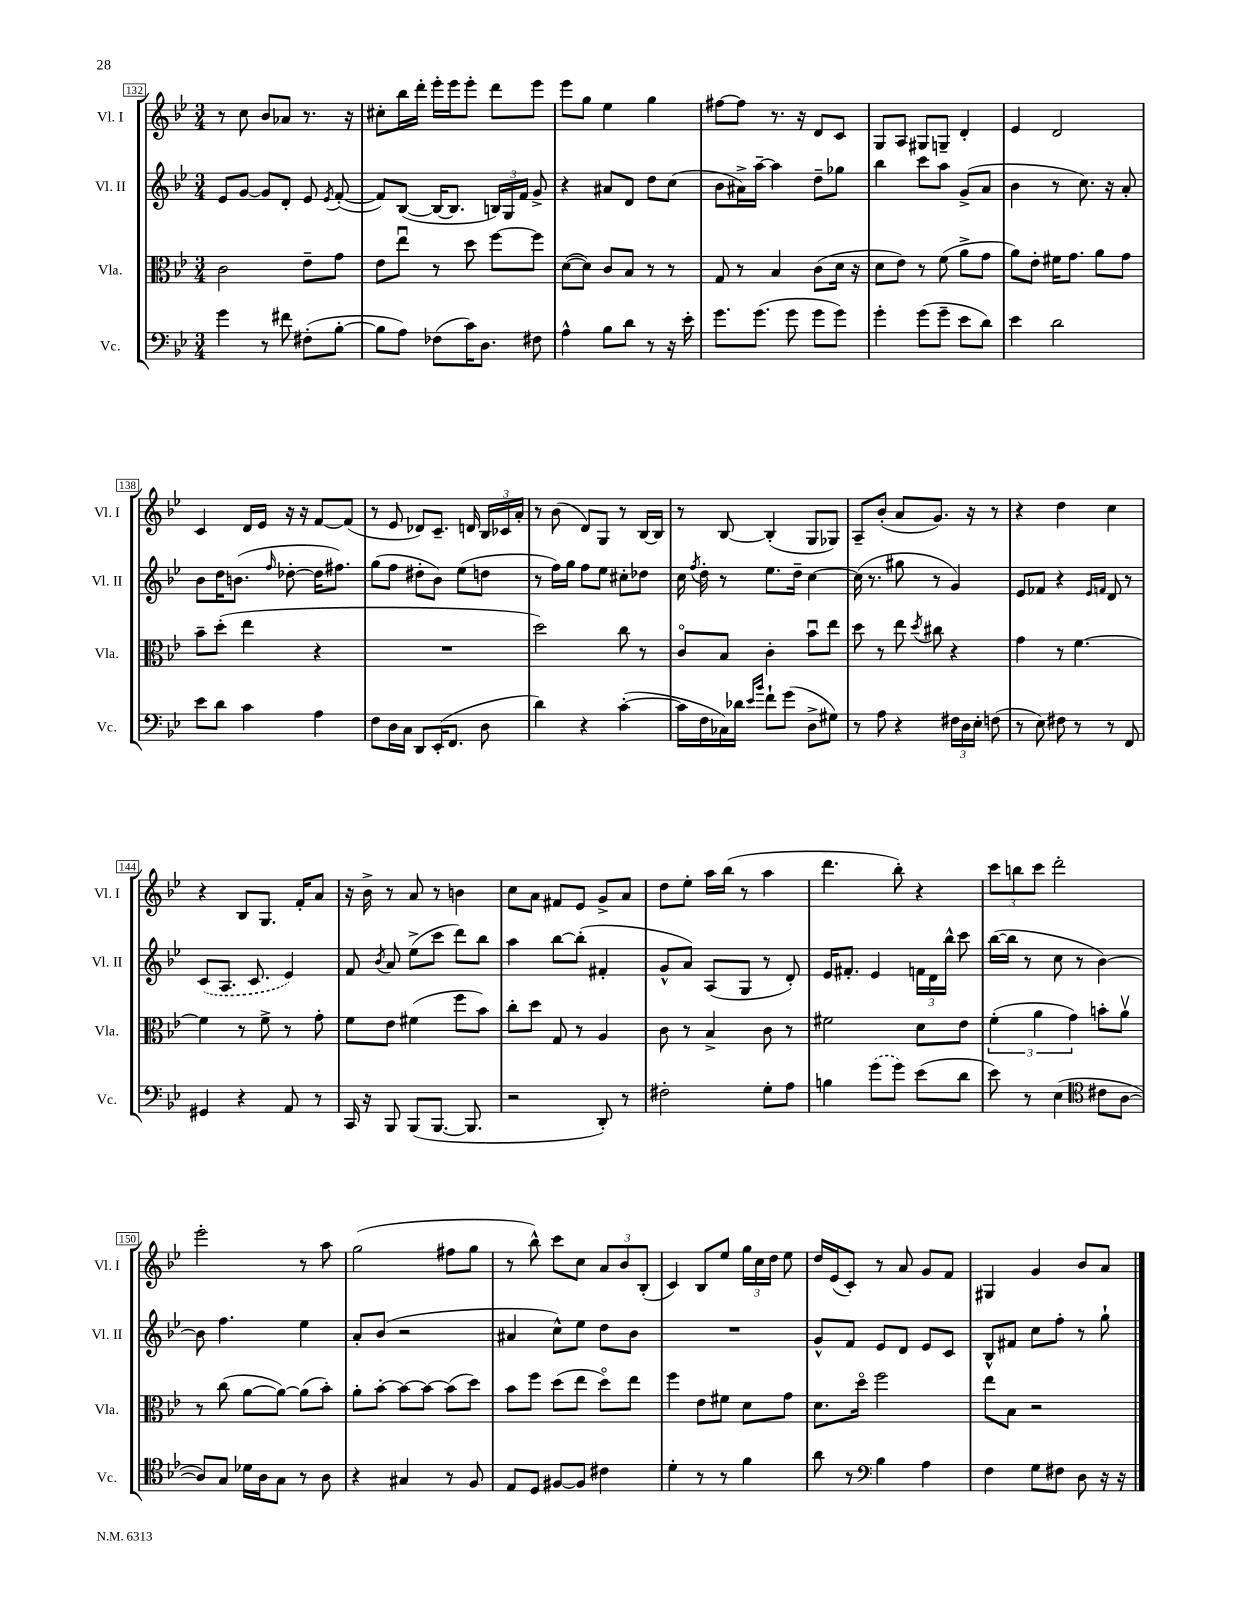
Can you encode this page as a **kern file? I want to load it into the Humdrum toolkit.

**kern	**kern	**kern	**kern
*staff4	*staff3	*staff2	*staff1
*clefF4	*clefC3	*clefG2	*clefG2
*k[b-e-]	*k[b-e-]	*k[b-e-]	*k[b-e-]
*M3/4	*M3/4	*M3/4	*M3/4
4g	2c	8e-	8r
.	.	[8g	8cc
8r	.	8g]	8b-
8f#	.	8d'	8a-
(8F#'	8e-~	8e-	8.r
.	.	8qe-	.
[8B-'	8g	([8f'	.
.	.	.	16r
=	=	=	=
8B-]	8e-	8f])	8cc#'
8A)	8ee-u	([8B-	16bb-
.	.	.	16ddd'
(8F-	8r	16B-_	16eee-'
.	.	8.B-]	16eee-
16c)	8dd	.	8eee-'
8.D	.	.	.
.	[8ff	24B)	8ddd
.	.	24G	.
.	.	24f	.
8F#	8ff]	8g^	8eee-
=	=	=	=
4A^^	([8d	4r	8eee-
.	8d])	.	8gg
8B-	8c	8a#	4ee-
8d	8B-	8d	.
8r	8r	8dd	4gg
16r	8r	(8cc	.
16e-'	.	.	.
=	=	=	=
8.g	8G	8b-	[8ff#
.	8r	16a#^)	8ff#]
(8.g	.	[16aa~	.
.	4B-	4aa]	8.r
8g	.	.	.
.	.	.	16r
8g	(8c	8dd~	8d
8g)	16d	8gg-	8c
.	16r	.	.
=	=	=	=
4g'	8d	4bb-	8G
.	8e-)	.	8A
(8g	8r	8ccc	8G#
8g~	(8f	8aa	8G~
8e-	8a^	(8g^	4d'
8d)	8g	8a	.
=	=	=	=
4e-	8a)	4b-	4e-
.	8e-'	.	.
2d	16f#	8r	2d
.	8.g	.	.
.	.	8.cc)	.
.	8a	.	.
.	.	16r	.
.	8g	8a'	.
=	=	=	=
8e-	8b-~	8b-	4c
8d	(8dd'	16dd	.
.	.	(8.b	.
4c	4ee-	.	16d
.	.	.	16e-
.	.	16qqff	.
.	.	[8dd-'	16r
.	.	.	16r
4A	4r	16dd-]	[8f
.	.	8.ff#)	.
.	.	.	(8f]
=	=	=	=
8F	2.r	(8gg	8r
16D	.	8ff	8e-
16C	.	.	.
8DD	.	8dd#'	8d-)
(16EE-'	.	8b-)	8.c~
8.FF	.	.	.
.	.	(8ee-	.
.	.	.	16d
8D	.	8dd	24B-
.	.	.	24c-
.	.	.	24a'
=	=	=	=
4d)	2dd)	8r	8r
.	.	16ff)	(8b-
.	.	16gg	.
4r	.	8ff	8d)
.	.	8ee-	8G
([4c'	8cc	8cc#'	8r
.	8r	8dd-	[16B-
.	.	.	16B-]
=	=	=	=
16c]	8co	16cc	8r
.	.	8qff	.
16F	.	16dd'	.
16C-)	8B-	8r	[8B-
16d-	.	.	.
16qqe-	.	.	.
16qqb-	.	.	.
8f`	4c'	8.ee-	(4B-']
(8g	.	.	.
.	.	16dd~	.
8D^	8b-u	[4cc	8G
8G#)	8ee-	.	8G-)
=	=	=	=
8r	8dd	(16cc]	8A~
.	.	8.r	.
8A	8r	.	(8b-'
4r	8ee-	8gg#	8a
.	8qdd	.	.
.	8cc#	8r	8.g)
24F#	4r	4g)	.
24D	.	.	.
.	.	.	16r
24E-'	.	.	.
(8F	.	.	8r
=	=	=	=
8r	4g	8e-	4r
8E-)	.	8f-	.
8F#	8r	4r	4dd
8r	[4.f	.	.
.	.	16qqe-	.
.	.	16qqf	.
8r	.	8d	4cc
8FF	.	8r	.
=	=	=	=
4GG#	4f]	(8c	4r
.	.	8.A	.
4r	8r	.	8B-
.	.	8.c	.
.	8f^	.	8.G
8AA	8r	4e-)	.
.	.	.	16f'
8r	8g'	.	8a
=	=	=	=
16CC	8f	8f	16r
16r	.	.	16b-^
.	.	8qb-	.
8BBB-	8e-	8a	8r
(8BBB-	(4f#	(8ee-^	8a
[8.BBB-	.	8ccc	8r
.	8ff	8ddd)	4b
8.BBB-]	.	.	.
.	8b-)	8bb-	.
=	=	=	=
2r	8cc'	4aa	8cc
.	8dd	.	8a
.	8G	[8bb-	8f#
.	8r	(8bb-']	8e-
8DD')	4A	4f#'	8g^
8r	.	.	8a
=	=	=	=
2F#'	8c	8g^^	8dd
.	8r	8a)	8ee-'
.	4B-^	(8A	16aa
.	.	.	(16bb-
.	.	8G	8r
8G'	8c	8r	4aa
8A	8r	8d')	.
=	=	=	=
4B	2f#	16e-	4.ddd
.	.	8.f#'	.
(8g	.	4e-	.
8g)	.	.	8bb-')
(8e-	8d	24f	4r
.	.	24d	.
.	.	24bb-^^	.
8d	8e-	8ccc	.
=	=	=	=
8e-)	(6f'	([16bb-	12ccc
.	.	16bb-]	.
.	.	.	12bb
8r	.	8r	.
.	6a	.	12ccc
(4E-	.	8cc	2ddd'
.	6g)	.	.
.	.	8r	.
*clefC4	*	*	*
8c#	8b'	[4b-)	.
[8A	8av	.	.
=	=	=	=
8A])	8r	8b-]	2eee-'
8G	(8cc	4.ff	.
16d-	[8a	.	.
16A	.	.	.
8G	8a_)	.	.
8r	(8a]	4ee-	8r
8A	8b-')	.	8aa
=	=	=	=
4r	8a'	8a'	(2gg
.	[8b-'	(8b-	.
4G#	8b-_	2r	.
.	8b-_	.	.
8r	(8b-]	.	8ff#
8F	8dd)	.	8gg
=	=	=	=
8E-	8b-	4a#	8r
8D	8ff	.	8bb-^^)
[8F#	(8dd	8cc^^)	8ccc
8F#]	8ee-	8ee-	8cc
4c#	8ddo)	8dd	12a
.	.	.	12b-
.	8ee-	8b-	.
.	.	.	(12B-'
=	=	=	=
4d'	4ff	2.r	4c)
8r	8e-	.	8B-
8r	8f#	.	8ee-
4f	8d	.	24gg
.	.	.	24cc
.	.	.	24dd
.	8g	.	8ee-
=	=	=	=
8a	8.d	8g^^	16dd
.	.	.	(16e-
8r	.	8f	8c')
.	16ddo	.	.
*clefF4	*	*	*
4B-	2ff	8e-	8r
.	.	8d	8a
4A	.	8e-	8g
.	.	8c	8f
=	=	=	=
4F	8ee-	8B-^^	4G#
.	8B-	8f#	.
8G	2r	8cc	4g
8F#	.	8ff'	.
8D	.	8r	8b-
16r	.	8gg`	8a
16r	.	.	.
==	==	==	==
*-	*-	*-	*-
